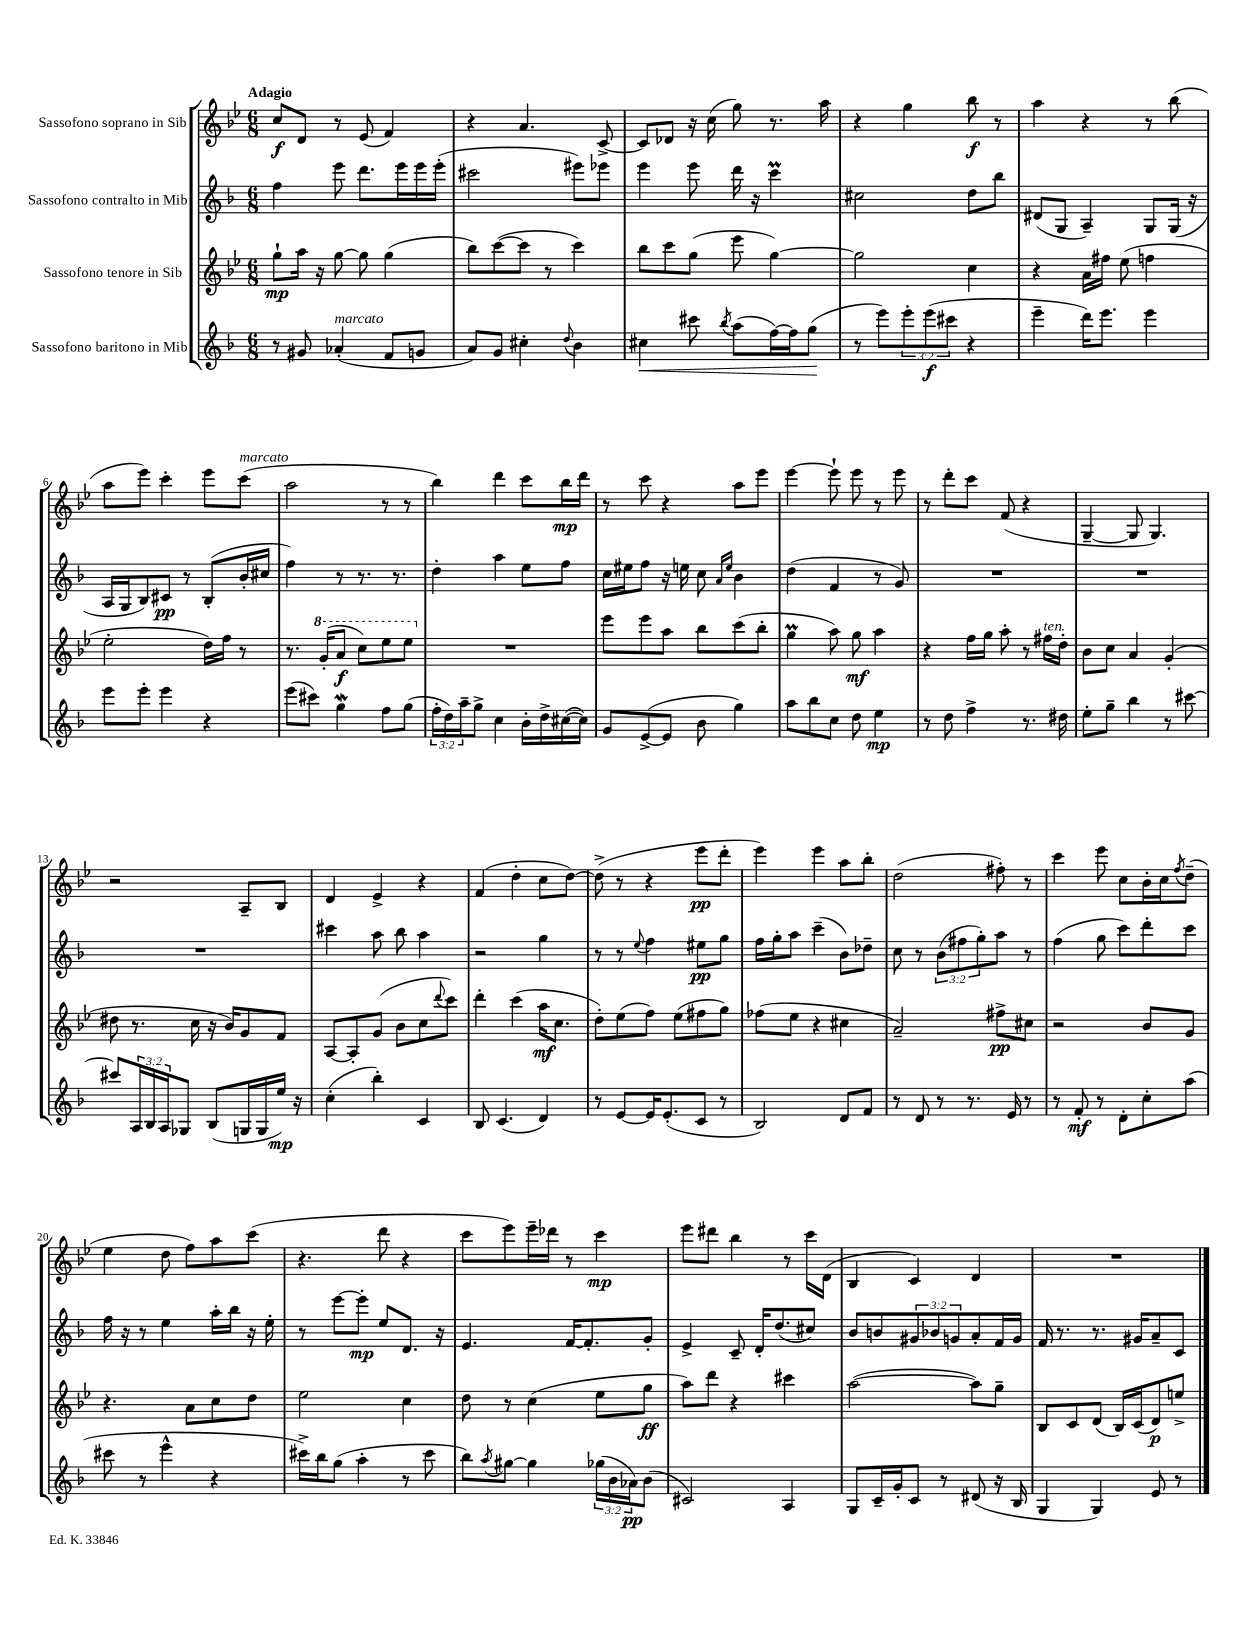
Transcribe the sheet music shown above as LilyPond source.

<<
\new StaffGroup <<
\new Staff = "s0" \with { instrumentName = "Sassofono soprano in Sib" } {
    \clef treble \key bes \major \numericTimeSignature \time 6/8 \tempo "Adagio"
    c''8\f d'8 r8 ees'8( f'4) |
    r4 a'4. c'8~-> |
    c'8 des'8 r16 c''16( g''8) r8. a''16 |
    r4 g''4 bes''8\f r8 |
    a''4 r4 r8 bes''8( |
    a''8 ees'''8) c'''4-. ees'''8 c'''8^\markup { \italic "marcato" }( |
    a''2 r8 r8 |
    bes''4) d'''4 c'''8 bes''16\mp d'''16 |
    r8 c'''8 r4 a''8 ees'''8 |
    ees'''4~ ees'''8-! ees'''8 r8 ees'''8 |
    r8 d'''8-. c'''8 f'8( r4 |
    g4~-- g8 g4.) |
    r2 a8-- bes8 |
    d'4 ees'4-> r4 |
    f'4( d''4-. c''8 d''8~) |
    d''8->( r8 r4 ees'''8\pp d'''8-. |
    ees'''4) ees'''4 a''8 bes''8-. |
    d''2( fis''8-.) r8 |
    c'''4 ees'''8 c''8 bes'16-. c''16 \acciaccatura { f''8 } d''8--( |
    ees''4 d''8 f''8) a''8 c'''8( |
    r4. d'''8 r4 |
    c'''8 ees'''8) ees'''16-- des'''16 r8 c'''4\mp |
    ees'''8 dis'''8 bes''4 r8 c'''16 d'16( |
    bes4 c'4) d'4 |
    R2. \bar "|." |
}
\new Staff = "s1" \with { instrumentName = "Sassofono contralto in Mib" } {
    \clef treble \key f \major \numericTimeSignature \time 6/8 \override Staff.TupletNumber.text = #tuplet-number::calc-fraction-text
    f''4 e'''8 d'''8. e'''16 e'''16 e'''16-.( |
    cis'''2 eis'''8) ees'''8 |
    e'''4 e'''8 d'''16 r16 c'''4\prall |
    cis''2 d''8 bes''8 |
    dis'8( g8 a4--) g8 g16( r16 |
    a16 g16 bes8) cis'8\pp r8 bes8-.( bes'16-. cis''16 |
    f''4) r8 r8. r8. |
    d''4-. a''4 e''8 f''8 |
    c''16 eis''16 f''8 r16 e''16 c''8 \grace { a'16 e''16 } bes'4 |
    d''4( f'4 r8 g'8) |
    R2. |
    R2. |
    R2. |
    cis'''4 a''8 bes''8 a''4 |
    r2 g''4 |
    r8 r8 \appoggiatura { e''8 } f''4 eis''8\pp g''8 |
    f''16 g''16-. a''8 c'''4--( bes'8) des''8-- |
    c''8 r8 \tuplet 3/2 { bes'8( fis''8 g''8-.) } a''8 r8 |
    f''4( g''8 c'''8) d'''8-. c'''8 |
    f''16 r16 r8 e''4 a''16-. bes''16 r16 e''16-. |
    r8 e'''8~ e'''8-.\mp e''8 d'8. r16 |
    e'4. f'16~ f'8.-. g'8-. |
    e'4-> c'8-- d'16-. d''8.( cis''8) |
    bes'8 b'8 \tuplet 3/2 { gis'8 bes'8 g'8 } a'8-. f'16 g'16 |
    f'16 r8. r8. gis'16 a'8-- c'8 \bar "|." |
}
\new Staff = "s2" \with { instrumentName = "Sassofono tenore in Sib" } {
    \clef treble \key bes \major \numericTimeSignature \time 6/8
    g''8-!\mp a''16 r16 g''8~ g''8 g''4( |
    bes''8) c'''8~( c'''8 r8 c'''4) |
    bes''8 c'''8 g''8( ees'''8 g''4~) |
    g''2 c''4 |
    r4 a'16 fis''16 ees''8( f''4 |
    ees''2-. d''16) f''16 r8 |
    r8. \ottava #1 g''16-.( a''8\f c'''8) ees'''8 ees'''8 \ottava #0 |
    R2. |
    ees'''8 ees'''8 a''8 bes''8 c'''8( bes''8-. |
    g''4\prall a''8) g''8\mf a''4 |
    r4 f''16 g''16 a''8-. r8 fis''16^\markup { \italic "ten." } d''16-. |
    bes'8 c''8 a'4 g'4-.( |
    dis''8 r8. c''16 r16 bes'16) g'8 f'8 |
    a8~ a8-. g'8( bes'8 c''8 \appoggiatura { d'''8 } c'''8) |
    d'''4-. c'''4( a''16\mf c''8. |
    d''8-.) ees''8( f''8) ees''8( fis''8 g''8) |
    fes''8( ees''8 r4 cis''4 |
    a'2--) fis''8->\pp cis''8 |
    r2 bes'8 g'8 |
    r4. a'8 c''8 d''8 |
    ees''2 c''4 |
    d''8 r8 c''4( ees''8 g''8\ff |
    a''8) d'''8 r4 cis'''4 |
    a''2~( a''8) g''8-- |
    bes8 c'8 d'8( bes16) c'16( d'8\p) e''8-> \bar "|." |
}
\new Staff = "s3" \with { instrumentName = "Sassofono baritono in Mib" } {
    \clef treble \key f \major \numericTimeSignature \time 6/8 \override Staff.TupletNumber.text = #tuplet-number::calc-fraction-text
    r8 gis'8 aes'4-.^\markup { \italic "marcato" }( f'8 g'8 |
    a'8) g'8 cis''4-. \appoggiatura { d''8 } bes'4 |
    cis''4\< cis'''8 \acciaccatura { bes''8 } a''8( f''16~) f''16 g''8\!( |
    r8 e'''8) \tuplet 3/2 { e'''8-. e'''8\f( cis'''8 } r4 |
    e'''4-- d'''16) e'''8. e'''4 |
    e'''8 e'''8-. e'''4 r4 |
    e'''8( cis'''8) g''4\mordent f''8 g''8( |
    \tuplet 3/2 { f''16-. d''16) a''16-- } g''8-> c''4 bes'16-. d''16-> cis''16~( cis''16) |
    g'8 e'8~->( e'8 bes'8 g''4) |
    a''8 bes''8 c''8 d''8 e''4\mp |
    r8 d''8 f''4-> r8. dis''16 |
    e''8-. g''8-- bes''4 r8 cis'''8~ |
    cis'''8 \tuplet 3/2 { a16 bes16 a16 } ges8 bes8( g16 g16 e''16\mp) r16 |
    c''4-.( bes''4-.) c'4 |
    bes8 c'4.( d'4) |
    r8 e'8~ e'16 e'8.-.( c'8 r8 |
    bes2) d'8 f'8 |
    r8 d'8 r8 r8. e'16 r8 |
    r8 f'8-.\mf r8 d'8-. c''8-. a''8( |
    cis'''8 r8 e'''4-^ r4 |
    cis'''16->) bes''16 g''8( a''4-. r8 cis'''8 |
    bes''8) \acciaccatura { a''8 } gis''8~ gis''4 \tuplet 3/2 { ges''16( bes'16 aes'16\pp) } bes'8( |
    cis'2) a4 |
    g8 c'16-- g'16-. c'8 r8 dis'8( r16 bes16 |
    g4 g4) e'8 r8 \bar "|." |
}
>>
>>
